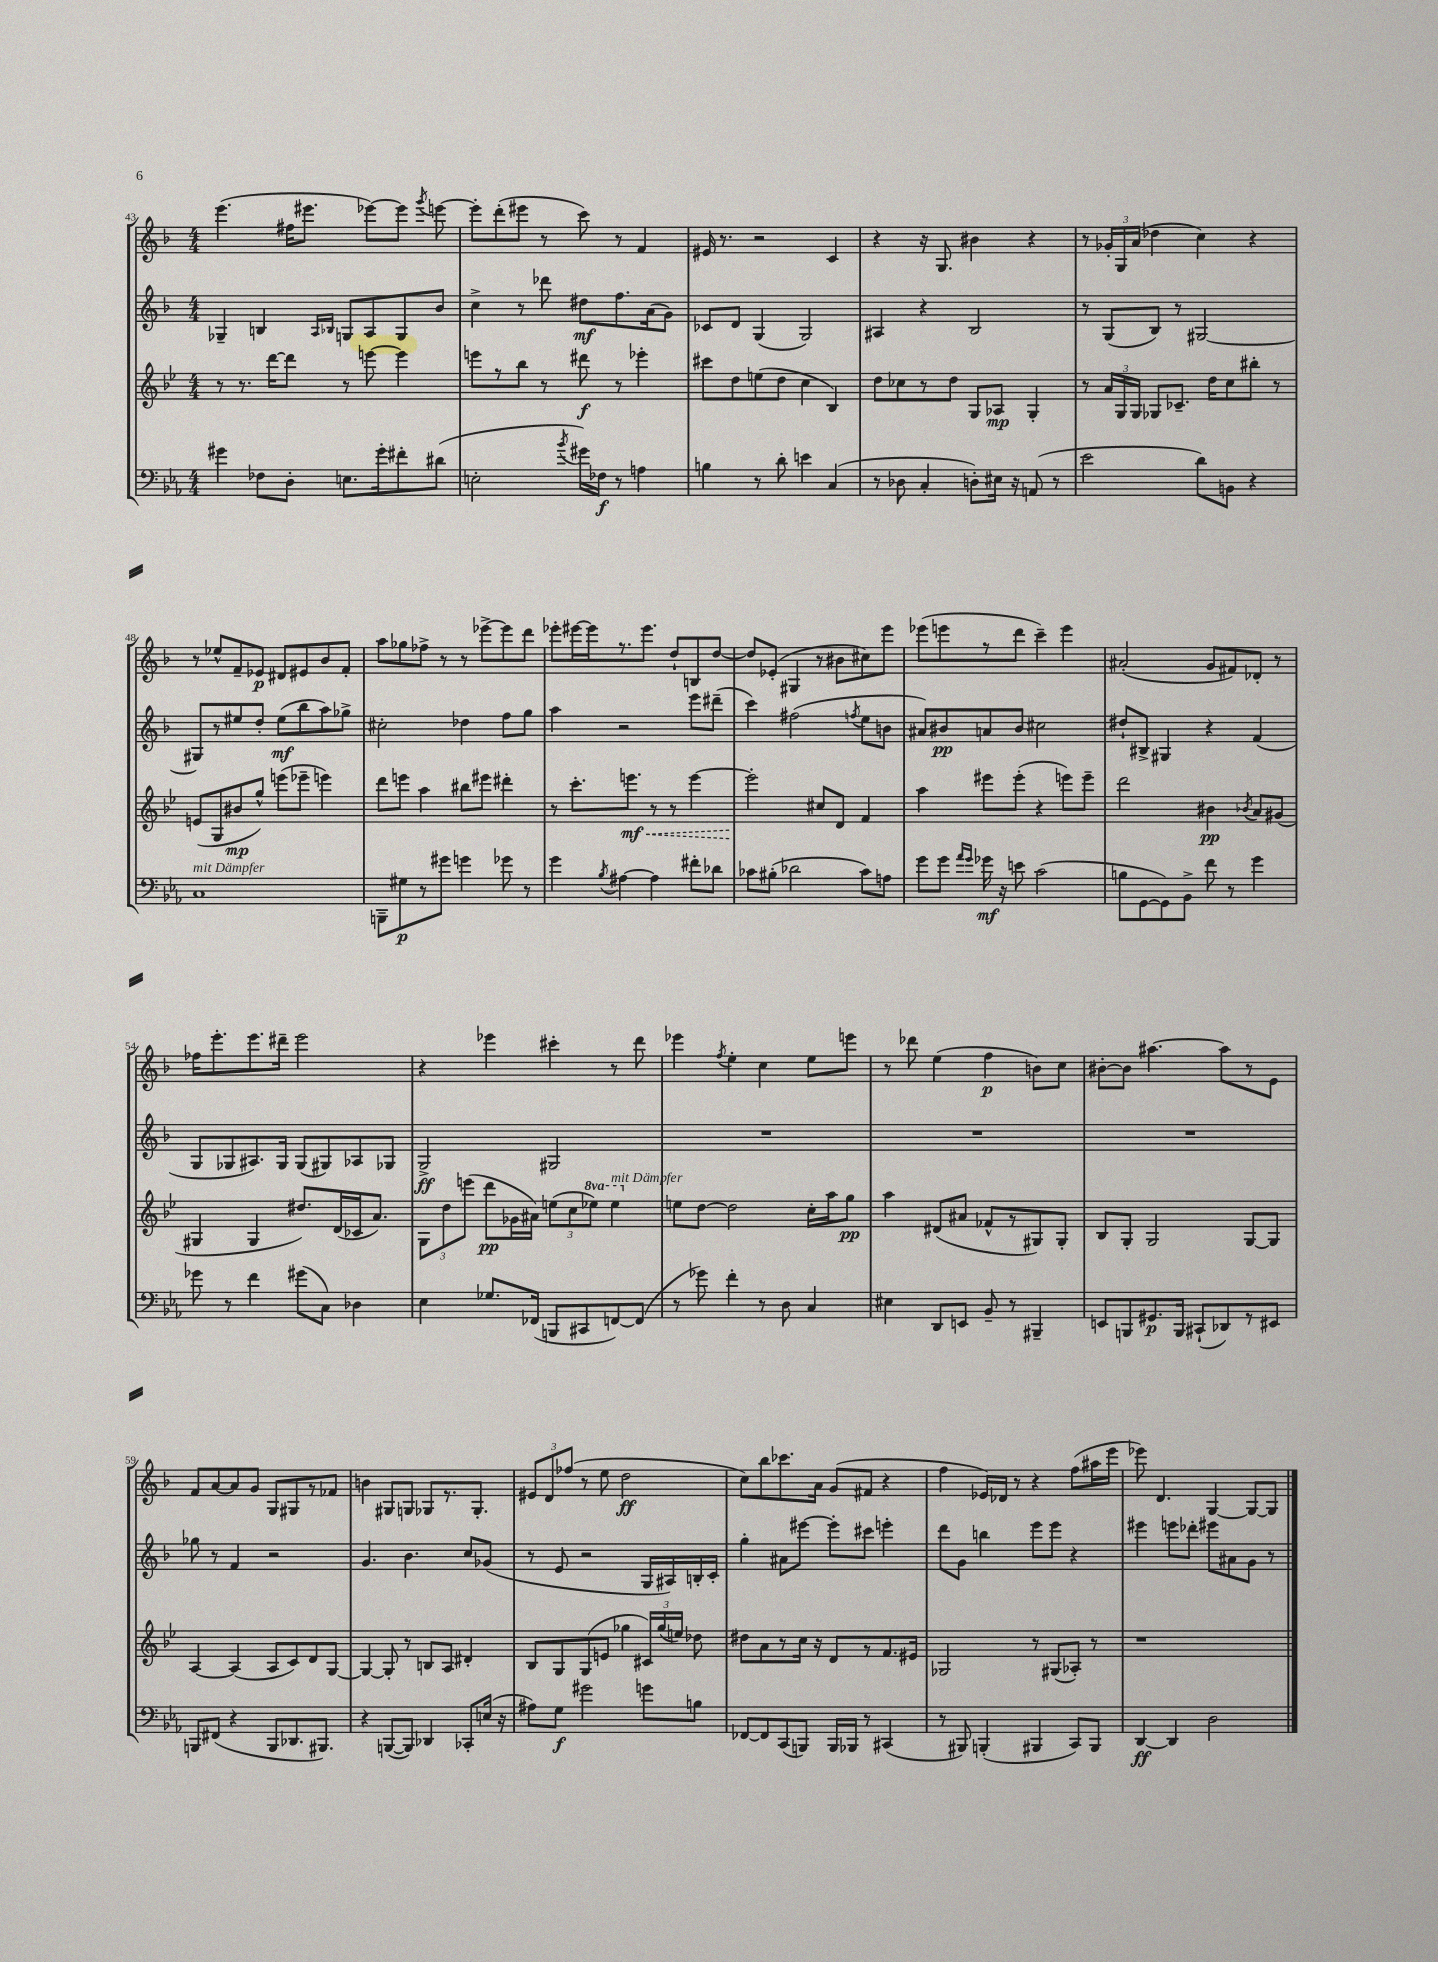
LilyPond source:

<<
\new StaffGroup <<
\new Staff = "s0" {
    \clef treble \key f \major \numericTimeSignature \time 4/4
    \autoBeamOff e'''4.( fis''16[ eis'''8.] ees'''8[~) ees'''8] \acciaccatura { g'''8 } e'''8~ |
    e'''8[-. d'''8-.( eis'''8] r8 c'''8) r8 f'4 |
    eis'16 r8. r2 c'4 |
    r4 r16 g8. bis'4 r4 |
    r8 \tuplet 3/2 { ges'16[-. g16 a'16]( } des''4 c''4) r4 |
    r8 ees''8[-^ f'8-- ees'8]\p dis'8[ eis'8 bes'8 f'8]-. |
    a''8[ ges''8 fes''8]-> r8 r8 ees'''8[~-> ees'''8 d'''8] |
    ees'''8[-. eis'''16~ eis'''16 r8. eis'''8.] d''8[-! b8 d''8]~ |
    d''8[ ees'8]-.( gis4 r8 bis'8[ cis''8) e'''8] |
    ees'''8[( e'''8 r8 d'''8] c'''4--) e'''4 |
    ais'2-.( g'8[ fis'8) des'8]-. r8 |
    fes''16[ e'''8.-. e'''8. dis'''16]-- e'''2 |
    r4 ees'''4 cis'''4-. r8 d'''8 |
    ees'''4 \acciaccatura { f''8 } e''4-. c''4 e''8[ e'''8] |
    r8 des'''8 e''4( f''4\p b'8[) c''8] |
    bis'8[~-. bis'8] ais''4.~ ais''8[ r8 e'8] |
    f'8[ a'8~ a'8 g'8] g8[ gis8 r8 fes'8] |
    b'4 gis8[ g8] ges8[ r8. ges8.]-. |
    \tuplet 3/2 { eis'8[ d'8 fes''8]( } r8 e''8 d''2\ff |
    c''8[) bes''8 ces'''8. a'16] g'8[( fis'8] r4 |
    f''4 ees'16[) des'16] r8 r4 f''8[( ais''16 e'''16] |
    ees'''8) d'4. g4~ g8[~ g8] \bar "|." |
}
\new Staff = "s1" {
    \clef treble \key f \major \numericTimeSignature \time 4/4
    \autoBeamOff ges4-- b4 \grace { a16[ bes16] } g8[ a8 g8 bes'8] |
    c''4-> r8 des'''8 dis''8[\mf f''8. a'16( g'8]) |
    ces'8[ d'8] g4( g2) |
    ais4 r4 bes2 |
    r8 g8[( bes8]) r8 gis2~ |
    gis8[ r8 eis''8 d''8]-. eis''8[\mf( bes''8 a''8) ges''8]-> |
    cis''2-. des''4 f''8[ g''8] |
    a''4 r2 e'''8[ dis'''8]--( |
    c'''4) fis''2( \acciaccatura { f''8 } e''8[ b'8] |
    ais'8[) bis'8\pp a'8 bis'8] cis''2 |
    dis''8[-! bis8]-> gis4 r4 f'4( |
    g8[ ges8 ais8.) ges16] ges8[( gis8) aes8 ges8] |
    g2->\ff gis2 |
    R1 |
    R1 |
    R1 |
    ges''8 r8 f'4 r2 |
    g'4. bes'4. c''8[ ges'8]( |
    r8 e'8 r2 g16[ ais16) b16-. c'16]-. |
    g''4-. ais'8[ eis'''8]~ eis'''8[-. cis'''8] e'''4-. |
    d'''8[ g'8] b''4 e'''8[ e'''8] r4 |
    eis'''4 e'''8[ des'''8]-. eis'''8[ ais'8 g'8] r8 \bar "|." |
}
\new Staff = "s2" {
    \clef treble \key bes \major \numericTimeSignature \time 4/4 \set Staff.ottavationMarkups = #ottavation-simple-ordinals
    \autoBeamOff r8 r8. d'''16[~ d'''8] r8 e'''8~ e'''4 |
    e'''8[ r8 bes''8] r8 dis'''8\f r8 ees'''4-. |
    cis'''8[ d''8 e''8( d''8] c''4 bes4) |
    d''8[ ces''8 r8 d''8] g8[ aes8]\mp g4-. |
    r8 \tuplet 3/2 { a'16[ g16 g16] } ges8[ ces'8.]-- d''16[ c''8 bis''8]-. r8 |
    e'8[( g8 bis'8\mp g''8]-^) e'''8[( ees'''8]-- e'''4) |
    d'''8[ e'''8] a''4 bis''8[ eis'''8] dis'''4-. |
    r8 c'''8.[-. \once \override Hairpin.style = #'dashed-line e'''8.]\mf\< r8 r8 e'''4~ |
    e'''2-.\! cis''8[ d'8] f'4 |
    a''4 eis'''8[ eis'''8]-.( r4 e'''8[) e'''8]-- |
    d'''2 bis'4\pp \acciaccatura { bes'8 } a'8[ gis'8]( |
    gis4 gis4 dis''8.[) d'16( ces'16 a'8.]) |
    \tuplet 3/2 { g8[ d''8 e'''8]( } d'''8[\pp ges'16 ais'16]) \tuplet 3/2 { e''8[( c''8 \ottava #1 ees'''8]) } ees'''4^\markup { \italic "mit Dämpfer" } \ottava #0 |
    e''8[ d''8]~ d''2 c''16[-. a''16 g''8]\pp |
    a''4 dis'8[( ais'8] fes'8[-^ r8 gis8) gis8]-. |
    bes8[ g8]-. g2 g8[~ g8] |
    a4~ a4( a8[ c'8) d'8 g8]~ |
    g4~ g8-. r8 b8[ a8] dis'4-. |
    bes8[ g8 g8( e'8] ges''4 \tuplet 3/2 { cis'16[) ges''16( e''16]) } des''8 |
    dis''8[ a'8 r8 c''16] r16 d'8[ r8 f'8. eis'16] |
    ges2 r8 gis8[( aes8]-.) r8 |
    r1 \bar "|." |
}
\new Staff = "s3" {
    \clef bass \key ees \major \numericTimeSignature \time 4/4
    \autoBeamOff gis'4 fes8[ d8]-. e8.[ gis'16-. fis'8-. dis'8]( |
    e2-. \acciaccatura { bes'8 } gis'16[) fes16]\f r8 a4 |
    b4 r8 d'8-. e'4 c4( |
    r8 des8 c4-. d8[-.) eis16] r16 a,8( r8 |
    ees'2 d'8[) b,8] r4 |
    c1^\markup { \italic "mit Dämpfer" } |
    b,,8[-- gis8\p r8 gis'8] g'4 ges'8 r8 |
    g'4 \acciaccatura { bes8 } ais4~ ais4 fis'8[-. des'8] |
    ces'8[ bis8]-.( des'2 ces'8[) a8] |
    g'8[ g'8] \grace { aes'16[ g'16] } ges'16\mf r16 e'8 c'2( |
    b8[ g,8~ g,8) bes,8]-> f'8 r8 g'4 |
    ges'8 r8 f'4 gis'8[( c8]) des4 |
    ees4 ges8.[ fes,16]( b,,8[ cis,8 f,8~) f,8]( |
    r8 ges'8) f'4-. r8 d8 c4 |
    eis4 d,8[ e,8] bes,8-- r8 bis,,4-- |
    e,8[ b,,8 gis,8.\p b,,16] cis,8[-!( des,8) r8 eis,8] |
    b,,8[ fis,8]( r4 b,,8[ des,8. bis,,8.]) |
    r4 b,,8[~( b,,8]) des,4 ces,8[-. e16]( r16 |
    ais8[) g8]\f gis'2 g'8[ b8] |
    fes,8[~ fes,8 c,8( b,,8]) b,,16[ bes,,16] r8 cis,4( |
    r8 bis,,8) b,,4-.( bis,,4 c,8[) bis,,8] |
    d,4~\ff d,4 d2 \bar "|." |
}
>>
>>
\layout { \context { \Score currentBarNumber = #43 } }
